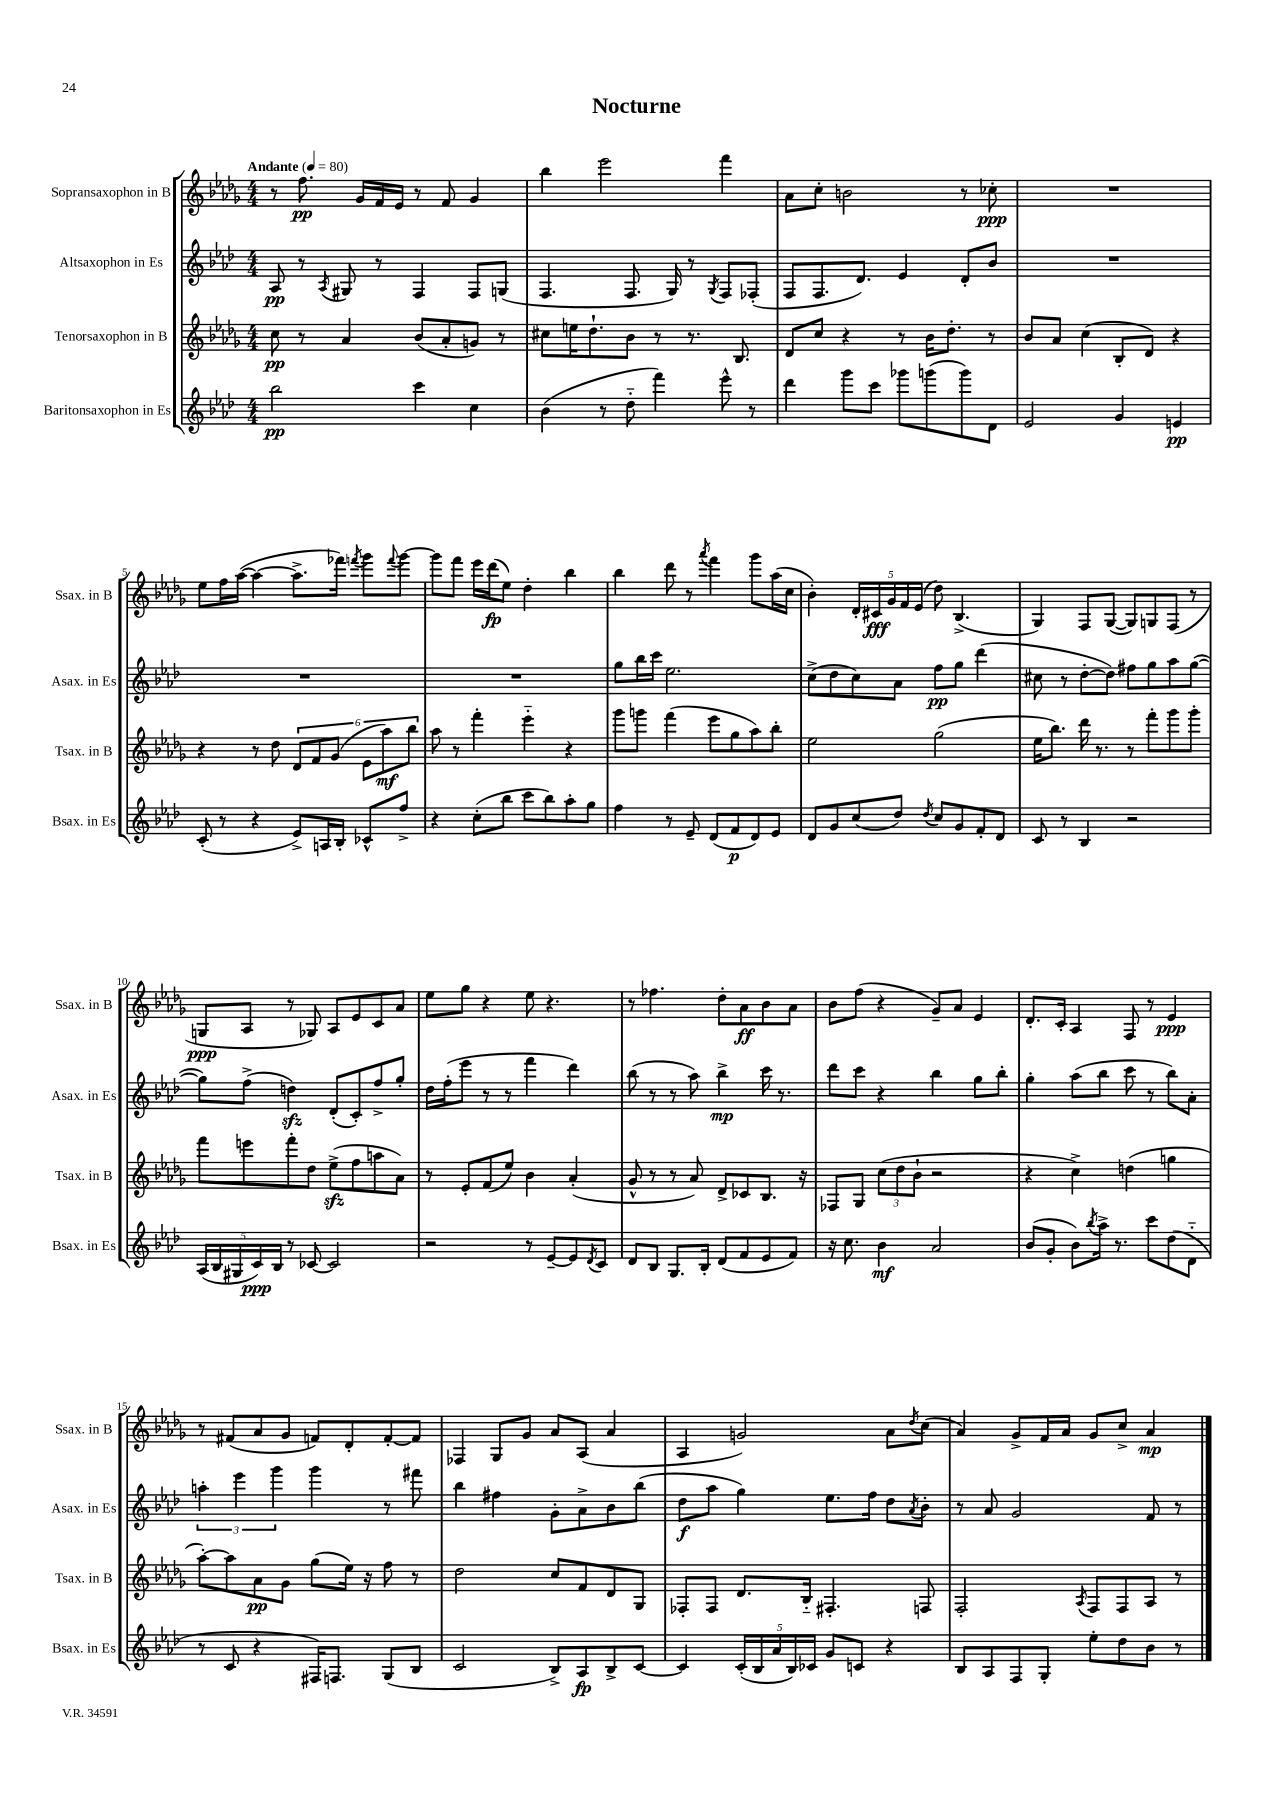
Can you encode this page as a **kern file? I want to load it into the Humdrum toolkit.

**kern	**dynam	**kern	**dynam	**kern	**dynam	**kern	**dynam
*part4	*part4	*part3	*part3	*part2	*part2	*part1	*part1
*staff4	*staff4	*staff3	*staff3	*staff2	*staff2	*staff1	*staff1
*I"Baritonsaxophon in Es	*	*I"Tenorsaxophon in B	*	*I"Altsaxophon in Es	*	*I"Sopransaxophon in B	*
*I'Bsax. in Es	*	*I'Tsax. in B	*	*I'Asax. in Es	*	*I'Ssax. in B	*
*clefG2	*	*clefG2	*	*clefG2	*	*clefG2	*
*k[b-e-a-d-]	*	*k[b-e-a-d-g-]	*	*k[b-e-a-d-]	*	*k[b-e-a-d-g-]	*
*M4/4	*	*M4/4	*	*M4/4	*	*M4/4	*
*MM80	*	*MM80	*	*MM80	*	*MM80	*
=1	=1	=1	=1	=1	=1	=1	=1
!	!	!	!	!	!	!LO:TX:a:B:t=Andante	!
2bb-\	pp	8cc\	pp	8A-/	pp	8r	.
.	.	8r	.	8r	.	8.ff\	pp
.	.	.	.	8qA-/	.	.	.
.	.	4a-/	.	8G#X/	.	.	.
.	.	.	.	.	.	16g-/LL	.
.	.	.	.	8r	.	16f/	.
.	.	.	.	.	.	16e-/JJ	.
4ccc\	.	(8b-/L	.	4F/	.	8r	.
.	.	8a-'/	.	.	.	8f/	.
4cc\	.	8gn/J)	.	8F/L	.	4g-/	.
.	.	8r	.	(8Gn/J	.	.	.
=2	=2	=2	=2	=2	=2	=2	=2
(4b-\	.	8cc#X\L	.	4.F/	.	4bb-\	.
.	.	16een\K	.	.	.	.	.
.	.	8.dd-`\	.	.	.	.	.
8r	.	.	.	.	.	2eee-\	.
8dd-\	.	8b-\J	.	8.F/	.	.	.
4fff\)	.	8r	.	.	.	.	.
.	.	.	.	16G/)	.	.	.
.	.	8.r	.	8r	.	.	.
.	.	.	.	8qG/	.	.	.
8eee-^^\	.	.	.	8F/L	.	4fff\	.
.	.	8.B-/	.	.	.	.	.
8r	.	.	.	(8F-X'/J	.	.	.
=3	=3	=3	=3	=3	=3	=3	=3
4ddd-\	.	8d-/L	.	8F/L	.	8a-\L	.
.	.	8cc/J	.	8.F/	.	8cc'\J	.
8ggg\L	.	4r	.	.	.	2bn\	.
.	.	.	.	8.d-/J)	.	.	.
8ccc\J	.	.	.	.	.	.	.
8ggg-X\L	.	8r	.	4e-/	.	.	.
(8gggn\	.	16b-\KL	.	.	.	.	.
.	.	8.dd-'\J	.	.	.	.	.
8ggg\)	.	.	.	8d-'/L	.	8r	.
8d-\J	.	8r	.	8b-/J	.	8cc-X'\	ppp
=4	=4	=4	=4	=4	=4	=4	=4
2e-/	.	8b-/L	.	1r	.	1r	.
.	.	8a-/J	.	.	.	.	.
.	.	(4cc\	.	.	.	.	.
4g/	.	8B-'/L	.	.	.	.	.
.	.	8d-/J)	.	.	.	.	.
4en/	pp	4r	.	.	.	.	.
!!LO:LB:g=z
=5	=5	=5	=5	=5	=5	=5	=5
(8c'/	.	4r	.	1r	.	8ee-\L	.
8r	.	.	.	.	.	16ff\L	.
.	.	.	.	.	.	([16aa-\JJ	.
4r	.	8r	.	.	.	4aa-\_	.
.	.	8dd-\	.	.	.	.	.
8e-^/L)	.	12d-/L	.	.	.	8.aa-^\L]	.
.	.	12f/	.	.	.	.	.
16An/L	.	.	.	.	.	.	.
.	.	(12g-/J	.	.	.	.	.
16B-'/JJ	.	.	.	.	.	16fff-X\Jk)	.
.	.	.	.	.	.	8qfffn/	.
8c-X^^/L	.	12e-\L	.	.	.	8ggg-\L	.
.	.	12aa-\)	mf	.	.	.	.
.	.	.	.	.	.	8qqfff/	.
8ff^/J	.	.	.	.	.	[8ggg-\J	.
.	.	12bb-\J	.	.	.	.	.
=6	=6	=6	=6	=6	=6	=6	=6
4r	.	8aa-\	.	1r	.	8ggg-\L]	.
.	.	8r	.	.	.	8fff\J	.
(8cc'\L	.	4fff'\	.	.	.	16eee-\LL	.
.	.	.	.	.	.	(16ddd-\J	fp
8bb-\J	.	.	.	.	.	8ee-\J)	.
8ccc\L	.	4eee-\	.	.	.	4dd-'\	.
8bb-\)	.	.	.	.	.	.	.
8aa-'\	.	4r	.	.	.	4bb-\	.
8gg\J	.	.	.	.	.	.	.
=7	=7	=7	=7	=7	=7	=7	=7
4ff\	.	8ggg-\L	.	8gg\L	.	4bb-\	.
.	.	8gggn\J	.	16bb-\L	.	.	.
.	.	.	.	16ccc\JJ	.	.	.
8r	.	(4fff\	.	2.ee-\	.	8ddd-\	.
8e-~/	.	.	.	.	.	8r	.
.	.	.	.	.	.	8qaaa-/	.
(8d-/L	.	8eee-\L	.	.	.	4fff\	.
8f/	p	8gg-\	.	.	.	.	.
8d-/)	.	8aa-\)	.	.	.	8ggg-\L	.
8e-/J	.	8bb-'\J	.	.	.	(16aa-\L	.
.	.	.	.	.	.	16cc\JJ	.
=8	=8	=8	=8	=8	=8	=8	=8
8d-/L	.	2ee-\	.	(8cc^\L	.	4b-'\)	.
8g/	.	.	.	8dd-\	.	.	.
(8cc/	.	.	.	8cc\)	.	20d-'/LL	.
.	.	.	.	.	.	20c#X/	fff
.	.	.	.	.	.	20g-/	.
8dd-/J)	.	.	.	8a-\J	.	.	.
.	.	.	.	.	.	20f/	.
.	.	.	.	.	.	(20e-/JJ	.
8qdd-/	.	.	.	.	.	.	.
8cc/L	.	(2gg-\	.	8ff\L	pp	8dd-\)	.
8g/	.	.	.	8gg\J	.	(4.B-^/	.
8f'/	.	.	.	(4ddd-\	.	.	.
8d-/J	.	.	.	.	.	.	.
=9	=9	=9	=9	=9	=9	=9	=9
8c/	.	16ee-\KL	.	8cc#X\	.	4G-/)	.
.	.	8.bb-\J)	.	.	.	.	.
8r	.	.	.	8r	.	.	.
4B-/	.	16ddd-\	.	[8dd-'\L	.	8F/L	.
.	.	8.r	.	.	.	.	.
.	.	.	.	8dd-\J])	.	([8G-/J	.
2r	.	8r	.	8ff#X\L	.	8G-/L])	.
.	.	8fff'\L	.	8gg\	.	8Gn/	.
.	.	8ggg-\	.	8aa-\	.	(8F/J	.
.	.	8ggg-'\J	.	([8gg\J	.	8r	.
!!LO:LB:g=z
=10	=10	=10	=10	=10	=10	=10	=10
(20A-/LL	.	8fff\L	.	8gg\L])	.	8Gn/L	ppp
20B-/	.	.	.	.	.	.	.
20G#X/	.	.	.	.	.	.	.
.	.	8eeen\	.	(8ff^\J	.	8A-/J	.
20c/)	ppp	.	.	.	.	.	.
20B-/JJ	.	.	.	.	.	.	.
8r	.	8fff'\	.	4ddnzz\)	.	8r	.
[8c-X/	.	8dd-\J	.	.	.	8G-X/)	.
2c-/]	.	(8ee-zz^\L	.	(8d-'/L	.	8A-/L	.
.	.	8ff\	.	8c'/)	.	8e-/	.
.	.	8aan\	.	8ff^/	.	8c/	.
.	.	8a-\J)	.	8gg'/J	.	8a-/J	.
=11	=11	=11	=11	=11	=11	=11	=11
2r	.	8r	.	16dd-\LL	.	8ee-\L	.
.	.	.	.	(16ff'\J	.	.	.
.	.	8e-'/L	.	8eee-\J	.	8gg-\J	.
.	.	(8f/	.	8r	.	4r	.
.	.	8ee-/J)	.	8r	.	.	.
8r	.	4b-\	.	4fff\	.	8ee-\	.
[8e-~/L	.	.	.	.	.	4.r	.
8e-/]	.	(4a-'/	.	4ddd-\)	.	.	.
8qd-/	.	.	.	.	.	.	.
8c/J	.	.	.	.	.	.	.
=12	=12	=12	=12	=12	=12	=12	=12
8d-/L	.	8g-^^/	.	(8bb-\	.	8r	.
8B-/J	.	8r	.	8r	.	4.ff-X\	.
8.G/L	.	8r	.	8r	.	.	.
.	.	8a-/)	.	8aa-\)	.	.	.
16B-'/Jk	.	.	.	.	.	.	.
(8d-/L	.	8d-^/L	.	4bb-^\	mp	8dd-'\L	.
8f/	.	8c-X/	.	.	.	8a-\	ff
8e-/	.	8.B-/J	.	16ccc\	.	8b-\	.
.	.	.	.	8.r	.	.	.
8f/J)	.	.	.	.	.	8a-\J	.
.	.	16r	.	.	.	.	.
=13	=13	=13	=13	=13	=13	=13	=13
16r	.	8F-X/L	.	8ddd-\L	.	8b-\L	.
8.cc\	.	.	.	.	.	.	.
.	.	8G-/J	.	8ccc\J	.	(8ff\J	.
4b-\	mf	(12cc\L	.	4r	.	4r	.
.	.	12dd-\	.	.	.	.	.
.	.	12b-`\J	.	.	.	.	.
2a-/	.	2r	.	4bb-\	.	8g-~/L)	.
.	.	.	.	.	.	8a-/J	.
.	.	.	.	8gg\L	.	4e-/	.
.	.	.	.	8bb-'\J	.	.	.
=14	=14	=14	=14	=14	=14	=14	=14
(8b-/L	.	4r	.	4gg'\	.	8.d-'/L	.
8g'/J	.	.	.	.	.	.	.
.	.	.	.	.	.	16c'/Jk	.
8b-\L)	.	4cc^\)	.	(8aa-\L	.	4A-/	.
8qbb-/	.	.	.	.	.	.	.
16aa-^\Jk	.	.	.	8bb-\J	.	.	.
8.r	.	.	.	.	.	.	.
.	.	(4ddn\	.	8ccc\	.	8F/	.
8ccc\L	.	.	.	8r	.	8r	.
(8dd-\	.	4ggn\	.	8bb-\L)	.	4e-/	ppp
8d-\J	.	.	.	8a-'\J	.	.	.
!!LO:LB:g=z
=15	=15	=15	=15	=15	=15	=15	=15
8r	.	[8aa-'\L)	.	6aan'\	.	8r	.
8c/	.	8aa-\]	.	.	.	(8f#X/L	.
.	.	.	.	6eee-\	.	.	.
4r	.	8a-\	pp	.	.	8a-/	.
.	.	.	.	6ggg\	.	.	.
.	.	8g-\J	.	.	.	8g-/J	.
16F#X/KL)	.	(8gg-\L	.	4ggg\	.	8fn/L)	.
8.Fn/J	.	.	.	.	.	.	.
.	.	16ee-\Jk)	.	.	.	8d-'/	.
.	.	16r	.	.	.	.	.
(8G/L	.	8ff\	.	8r	.	[8f'/	.
8B-/J	.	8r	.	8fff#X\	.	8f/J]	.
=16	=16	=16	=16	=16	=16	=16	=16
2c/	.	2dd-\	.	4bb-\	.	4F-X/	.
.	.	.	.	4ff#X\	.	8G-/L	.
.	.	.	.	.	.	8g-/J	.
8B-^/L)	.	8cc/L	.	8g'\L	.	8a-/L	.
8A-/	fp	8f/	.	8a-^\	.	(8A-/J	.
8B-^/	.	8d-/	.	8b-\	.	4a-/	.
[8c/J	.	8G-/J	.	(8bb-\J	.	.	.
=17	=17	=17	=17	=17	=17	=17	=17
4c/]	.	8F-X'/L	.	8dd-\L	f	4A-/	.
.	.	8F-/J	.	8aa-\J	.	.	.
(20c'/LL	.	8.d-/L	.	4gg\)	.	2gn/)	.
20B-/	.	.	.	.	.	.	.
20a-/	.	.	.	.	.	.	.
20B-/)	.	.	.	.	.	.	.
.	.	16B-/Jk	.	.	.	.	.
20c-X/JJ	.	.	.	.	.	.	.
8g/L	.	4.F#X'/	.	8.ee-\L	.	.	.
8cn/J	.	.	.	.	.	.	.
.	.	.	.	16ff\Jk	.	.	.
4r	.	.	.	8dd-\L	.	8a-\L	.
.	.	.	.	8qa-/	.	8qdd-/	.
.	.	8Fn/	.	8b-'\J	.	(8cc\J	.
=18	=18	=18	=18	=18	=18	=18	=18
8B-/L	.	2F'/	.	8r	.	4a-/)	.
8A-/	.	.	.	8a-/	.	.	.
8F/	.	.	.	2g/	.	8g-^/L	.
8G'/J	.	.	.	.	.	16f/L	.
.	.	.	.	.	.	16a-/JJ	.
.	.	8qA-/	.	.	.	.	.
8ee-'\L	.	8F/L	.	.	.	8g-/L	.
8dd-\	.	8F/	.	.	.	8cc^/J	.
8b-\J	.	8A-/J	.	8f/	.	4a-/	mp
8r	.	8r	.	8r	.	.	.
==	==	==	==	==	==	==	==
*-	*-	*-	*-	*-	*-	*-	*-
